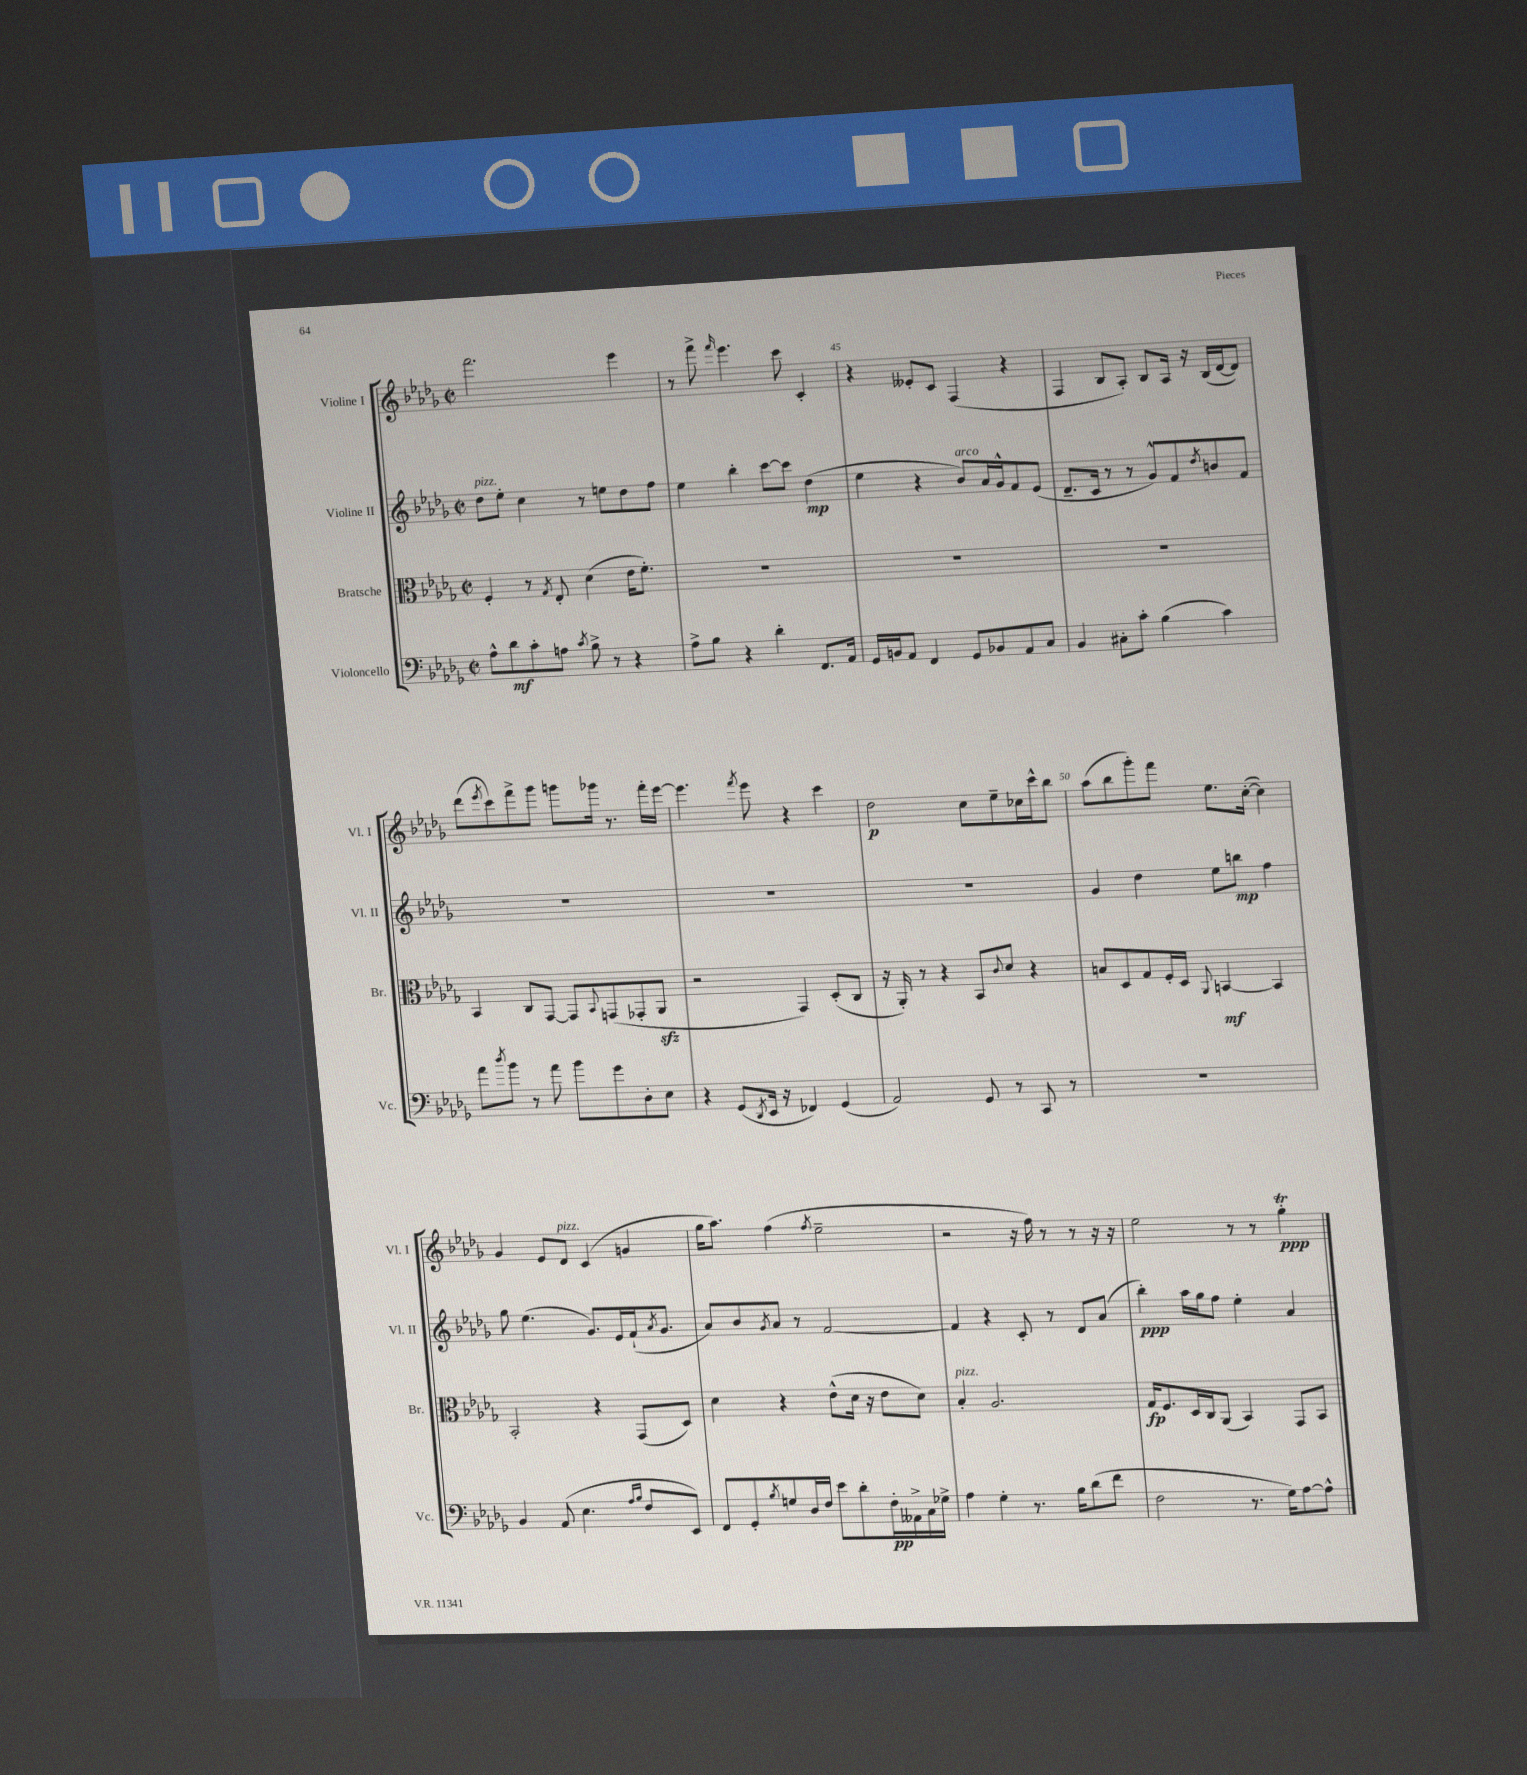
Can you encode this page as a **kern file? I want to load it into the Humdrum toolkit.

**kern	**kern	**kern	**kern
*staff4	*staff3	*staff2	*staff1
*clefF4	*clefC3	*clefG2	*clefG2
*k[b-e-a-d-g-]	*k[b-e-a-d-g-]	*k[b-e-a-d-g-]	*k[b-e-a-d-g-]
*M2/2	*M2/2	*M2/2	*M2/2
*met(c|)	*met(c|)	*met(c|)	*met(c|)
8A-^^	4F'	8dd-	2.fff
8d-	.	8ee-'	.
8c'	8r	4cc	.
.	8qG-	.	.
8A	8E-'	.	.
8qc	.	.	.
8B-^	(4d-	8r	.
8r	.	8ee	.
4r	16e-	8dd-	4eee-
.	8.f')	.	.
.	.	8ff	.
=	=	=	=
8A-^	1r	4ee-	8r
8B-	.	.	8fff^
.	.	.	16qqfff
4r	.	4bb-'	4.eee-
4d-'	.	[8ccc	.
.	.	8ccc]	8ccc
8.FF	.	(4dd-	4c'
16AA-	.	.	.
=	=	=	=
16GG-	1r	4ee-	4r
16BB	.	.	.
8AA-	.	.	.
4FF	.	4r	8e--'
.	.	.	8c
8GG-	.	8b-)	(4F
8BB-	.	16a-	.
.	.	16g-^^	.
8AA-	.	8f	4r
8C	.	(8e-	.
=	=	=	=
4BB-	1r	8.d-~	4F
.	.	16c	.
8C#'	.	8r	8B-
8c'	.	8r	8A-')
(4B-	.	8g-^^)	8B-
.	.	8f	16A-
.	.	.	16r
.	.	8qdd-	.
4c)	.	8b	(16B-
.	.	.	[16d-
.	.	8f	8d-])
=	=	=	=
8a-	4BB-	1r	(8ddd-
8qdd-	.	.	8qeee-
8b-	.	.	8ccc)
8r	8C	.	8fff^
8a-	[8GG-	.	8ggg-
8b-	8GG-]	.	8ggg
.	8qqBB-	.	.
8g-	(8GG	.	16ggg-
.	.	.	8.r
8D-'	8GG-'	.	.
8E-	8AA-	.	16fff'
.	.	.	[16eee-
=	=	=	=
4r	2r	1r	4.eee-]
(8GG-	.	.	.
8qDD-	.	.	8qfff
16EE-	.	.	8eee-
16r	.	.	.
4FF-)	4GG-)	.	4r
(4GG-	(8D-'	.	4ccc
.	8C	.	.
=	=	=	=
2AA-)	16r	1r	2dd-
.	16AA-')	.	.
.	8r	.	.
.	4r	.	.
8GG-	8BB-	.	8cc
.	8qqc	.	.
8r	8d-	.	8ee-~
8CC	4r	.	16cc-
.	.	.	16ccc^^
8r	.	.	8bb-
=	=	=	=
1r	8B	4g-	(8aa-
.	8D-	.	8bb-
.	8G-	4dd-	8ggg-')
.	16F'	.	8fff
.	16D-	.	.
.	8qqAA-	.	.
.	[4BB	8ee-	8.ee-
.	.	8bb	.
.	.	.	([16cc'
.	4BB]	4ff	4cc])
=	=	=	=
4BB-	2BB-'	8gg-	4g-
.	.	(4.ee-	.
(8AA-	.	.	8e-
4.E-	.	.	8d-
.	4r	8.g-)	(4c
.	.	16e-	.
16qqA-	.	.	.
16qqB-	.	.	.
8F	(8GG-	(16f`	4g
.	.	8qa-	.
.	.	8.g-	.
8EE-)	8D-)	.	.
=	=	=	=
8FF	4d-	8a-)	16gg-
.	.	.	8.aa-)
8GG-'	.	8b-	.
8qB-	.	8qg-	.
8G	4r	8a-	(4ff
16D-	.	8r	.
16F	.	.	.
.	.	.	8qff
8e-	(8e-^^	[2f	2ee-~
8d-'	16d-	.	.
.	16r	.	.
16F'	8e-	.	.
16AA--^	.	.	.
16C	8d-)	.	.
16G-^	.	.	.
=	=	=	=
4A-	4B-'	4f]	2r
4G-'	2.A-	4r	.
8.r	.	8c'	16r
.	.	.	16ff)
.	.	8r	8r
16B-	.	.	.
(8d-	.	8d-	8r
8f	.	(8a-	16r
.	.	.	16r
=	=	=	=
2F	16G-	4bb-')	2ee-
.	8.F	.	.
.	16D-	16aa-	.
.	16C	16gg-	.
.	(8AA-	8ff	.
8.r	4BB-)	4ee-'	8r
.	.	.	8r
16G-)	.	.	.
[8A-	8GG-	4a-	4gg-'
8A-^^]	8BB-	.	.
==	==	==	==
*-	*-	*-	*-
